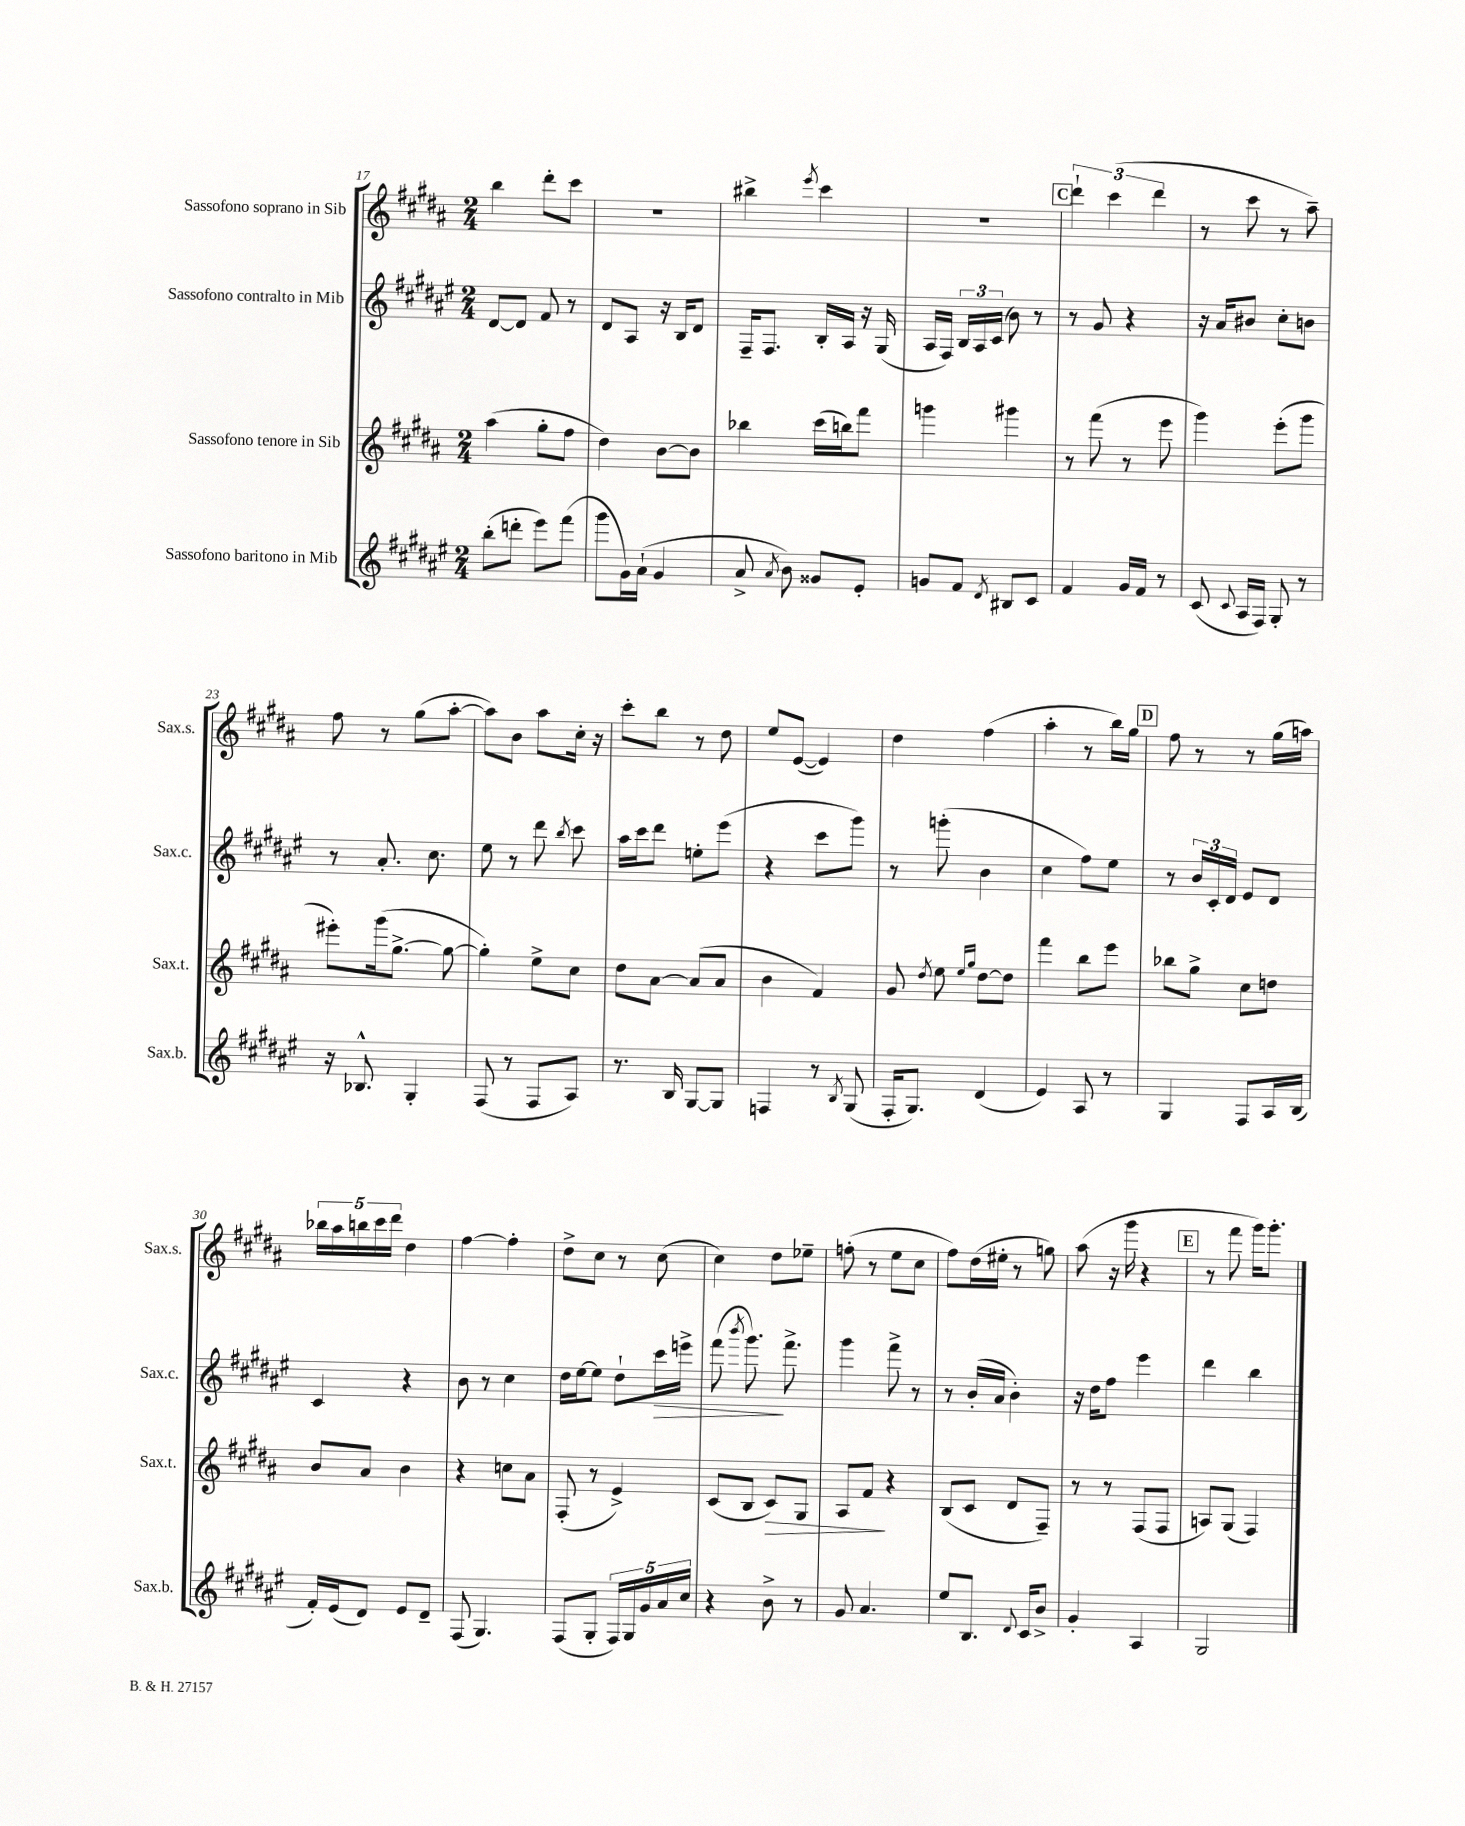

**kern	**kern	**kern	**kern
*staff4	*staff3	*staff2	*staff1
*clefG2	*clefG2	*clefG2	*clefG2
*k[f#c#g#d#a#e#]	*k[f#c#g#d#a#]	*k[f#c#g#d#a#e#]	*k[f#c#g#d#a#]
*M2/4	*M2/4	*M2/4	*M2/4
(8bb'	(4aa#	[8d#	4bb
8ddd'	.	8d#]	.
8eee#)	8gg#'	8f#	8ddd#'
(8fff#	8ff#	8r	8ccc#
=	=	=	=
8ggg#	4dd#)	8d#	2r
16g#)	.	8A#	.
(16a#`	.	.	.
4g#	[8b	16r	.
.	.	16B	.
.	8b]	8d#	.
=	=	=	=
8a#^	4bb-	16F#~	4bb#^
.	.	8.F#	.
8qa#	.	.	.
8b)	.	.	.
.	.	.	8qeee
8g##	(16ccc#	16B'	4ccc#
.	16bb)	16A#	.
8e#'	8fff#	16r	.
.	.	(16G#	.
=	=	=	=
8g	4ggg	16A#	2r
.	.	16F#)	.
8f#	.	24B	.
.	.	24A#	.
.	.	(24c#	.
8qd#	.	.	.
8B#	4ggg#	8b)	.
8c#	.	8r	.
=	=	=	=
4f#	8r	8r	6ddd#`
.	(8fff#	8g#	.
.	.	.	(6ccc#
16g#	8r	4r	.
16f#	.	.	.
.	.	.	6ddd#
8r	8eee	.	.
=	=	=	=
(8c#	4ggg#)	16r	8r
.	.	16a#	.
8qqc#	.	.	.
16A#	.	8b#	8ccc#
16F#)	.	.	.
8G#'	(8eee'	8cc#'	8r
8r	8ggg#	8b	8aa#~)
=	=	=	=
16r	8eee#')	8r	8ff#
8.B-^^	.	.	.
.	(16ggg#	8.a#'	8r
.	[8.gg#^	.	.
4G#'	.	.	(8gg#
.	.	8.cc#	.
.	8gg#_	.	[8aa#'
=	=	=	=
(8F#	4gg#'])	8ee#	8aa#])
8r	.	8r	8b
8F#	8ee^	8ddd#	8aa#
.	.	8qbb	.
8A#)	8cc#	8ccc#	16cc#'
.	.	.	16r
=	=	=	=
8.r	8dd#	16aa#	8ccc#'
.	.	16ccc#	.
.	[8a#	8ddd#	8bb
16B	.	.	.
[8G#	(8a#]	8ee'	8r
8G#]	8a#	(8eee#	8dd#
=	=	=	=
4F	4b	4r	8ee
.	.	.	([8e
8r	4f#)	8ccc#	4e])
8qB	.	.	.
(8G#	.	8ggg#)	.
=	=	=	=
16F#'	8g#	8r	4dd#
8.G#)	.	.	.
.	8qdd#	.	.
.	8ee	(8ggg'	.
.	16qqee	.	.
.	16qqgg#	.	.
(4d#	[8dd#	4b	(4ff#
.	8dd#]	.	.
=	=	=	=
4e#)	4fff#	4cc#	4aa#'
8A#	8bb	8ff#)	8r
8r	8eee	8ee#	16bb)
.	.	.	16gg#
=	=	=	=
4G#	8bb-	8r	8ff#
.	8gg#^	24b	8r
.	.	24c#'	.
.	.	24d#	.
8F#	8cc#	8e#	8r
16A#	8dd	8d#	(16gg#
(16B	.	.	16aa)
=	=	=	=
16f#')	8b	4c#	20bb-
.	.	.	20aa#
(16e#	.	.	.
.	.	.	20bb
8d#)	8a#	.	.
.	.	.	20ccc#
.	.	.	20ddd#
8e#	4b	4r	4dd#
8d#~	.	.	.
=	=	=	=
(8F#	4r	8b	[4ff#
4.G#)	.	8r	.
.	8cc	4cc#	4ff#']
.	8a#	.	.
=	=	=	=
(8F#	(8F#'	16dd#	8dd#^
.	.	[16ee#	.
8G#'	8r	8ee#]	8cc#
20F#)	4e^)	8dd#`	8r
20G#	.	.	.
20g#	.	.	.
.	.	16ccc#	(8cc#
20a#	.	.	.
.	.	16eee^	.
20cc#	.	.	.
=	=	=	=
4r	(8c#	(8fff#	4cc#)
.	.	8qbbb	.
.	8B	8.ggg#)	.
8b^	8c#)	.	8dd#
.	.	8.fff#^	.
8r	8G#	.	8ee-~
=	=	=	=
8g#	8A#	4ggg#	(8ff'
4.a#	8f#	.	8r
.	4r	8fff#^	8ee
.	.	8r	8cc#
=	=	=	=
8ee#	(8B	8r	8ff#)
8.B	8c#	(16b'	(16dd#
.	.	16a#	16ee#'
.	8d#	4b')	8r
8qqd#	.	.	.
16c#	.	.	.
8b^	8F#~)	.	8gg)
=	=	=	=
4g#'	8r	16r	(8aa#
.	.	16dd#	.
.	8r	8ff#	16r
.	.	.	16ggg#
4A#	(8F#	4eee#	4r
.	8F#	.	.
=	=	=	=
2G#	8A)	4ddd#	8r
.	(8G#	.	8fff#
.	4F#)	4bb	16ggg#)
.	.	.	8.ggg#'
==	==	==	==
*-	*-	*-	*-
